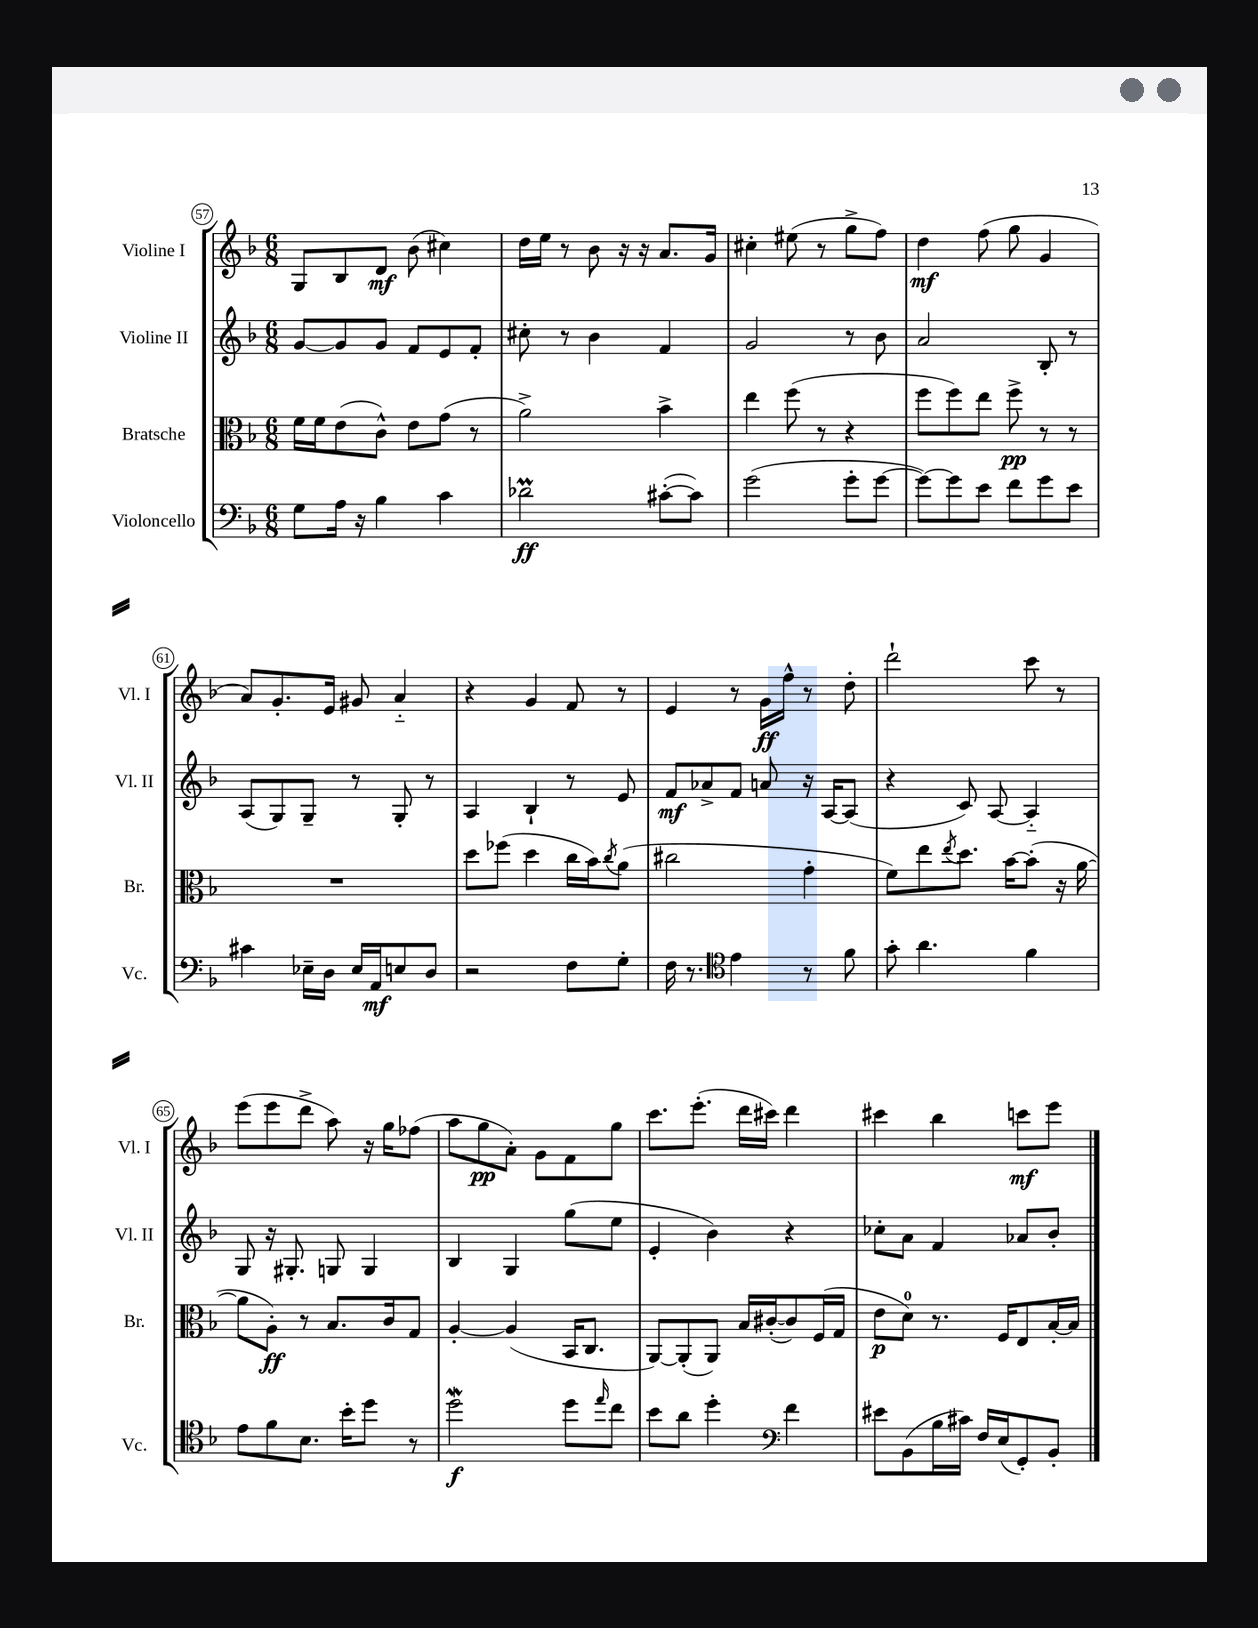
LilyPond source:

<<
\new StaffGroup <<
\new Staff = "s0" \with { instrumentName = "Violine I" shortInstrumentName = "Vl. I" } {
    \clef treble \key f \major \numericTimeSignature \time 6/8
    g8 bes8 d'8\mf bes'8( cis''4) |
    d''16 e''16 r8 bes'8 r16 r16 a'8. g'16 |
    cis''4-. eis''8( r8 g''8-> f''8) |
    d''4\mf f''8( g''8 g'4 |
    a'8) g'8.-. e'16 gis'8 a'4-_ |
    r4 g'4 f'8 r8 |
    e'4 r8 g'16\ff f''16-^ r8 d''8-. |
    d'''2-! c'''8 r8 |
    e'''8( e'''8 d'''8-> a''8) r16 g''16 fes''8( |
    a''8 g''8\pp a'8-.) g'8 f'8 g''8 |
    c'''8. e'''8.-.( d'''16 cis'''16) d'''4 |
    cis'''4 bes''4 c'''8\mf e'''8 \bar "|." |
}
\new Staff = "s1" \with { instrumentName = "Violine II" shortInstrumentName = "Vl. II" } {
    \clef treble \key f \major \numericTimeSignature \time 6/8
    g'8~ g'8 g'8 f'8 e'8 f'8-. |
    cis''8-. r8 bes'4 f'4 |
    g'2 r8 bes'8 |
    a'2 bes8-. r8 |
    a8( g8) g8-- r8 g8-. r8 |
    a4 bes4-! r8 e'8 |
    f'8\mf aes'8-> f'8 a'8 r16 a16~ a8( |
    r4 c'8) a8~ a4-_ |
    g8 r16 gis8.-. g8 g4 |
    bes4 g4 g''8( e''8 |
    e'4-. bes'4) r4 |
    ces''8-. a'8 f'4 aes'8 bes'8-. \bar "|." |
}
\new Staff = "s2" \with { instrumentName = "Bratsche" shortInstrumentName = "Br." } {
    \clef alto \key f \major \numericTimeSignature \time 6/8
    f'16 f'16 e'8( c'8-^) e'8 g'8( r8 |
    a'2->) bes'4-> |
    e''4 f''8( r8 r4 |
    f''8 f''8) e''8 f''8->\pp r8 r8 |
    R2. |
    d''8 fes''8( d''4 c''16 bes'16) \acciaccatura { c''8 } a'8( |
    cis''2 g'4-. |
    f'8) e''8 \acciaccatura { e''8 } d''8. bes'16~ bes'8-.( r16 a'16~ |
    a'8 a8-.\ff) r8 bes8. c'16 g8 |
    a4~-. a4( bes,16 c8. |
    a,8~) a,8-.( a,8) bes16 cis'16~-.( cis'8) f16( g16 |
    e'8\p d'8-0) r8. f16 e8 bes16~-. bes16 \bar "|." |
}
\new Staff = "s3" \with { instrumentName = "Violoncello" shortInstrumentName = "Vc." } {
    \clef bass \key f \major \numericTimeSignature \time 6/8
    g8 a16 r16 bes4 c'4 |
    des'2\prall\ff cis'8~-.( cis'8) |
    g'2( g'8-. g'8~ |
    g'8~) g'8 e'8 f'8 g'8 e'8 |
    cis'4 ees16-- d16 ees16 a,16\mf e8 d8 |
    r2 f8 g8-. |
    f16 r8. \clef tenor e'4 r8 f'8 |
    g'8-. a'4. f'4 |
    e'8 f'8 bes8. bes'16-. d''8 r8 |
    d''2\mordent\f d''8 \grace { e''16 } c''8 |
    bes'8 a'8 d''4-. \clef bass f'4 |
    eis'8 bes,8( bes16 cis'16) f16 e16( g,8-.) bes,8-. \bar "|." |
}
>>
>>
\layout { \context { \Score currentBarNumber = #57 \override BarNumber.stencil = #(make-stencil-circler 0.1 0.3 ly:text-interface::print) } }
